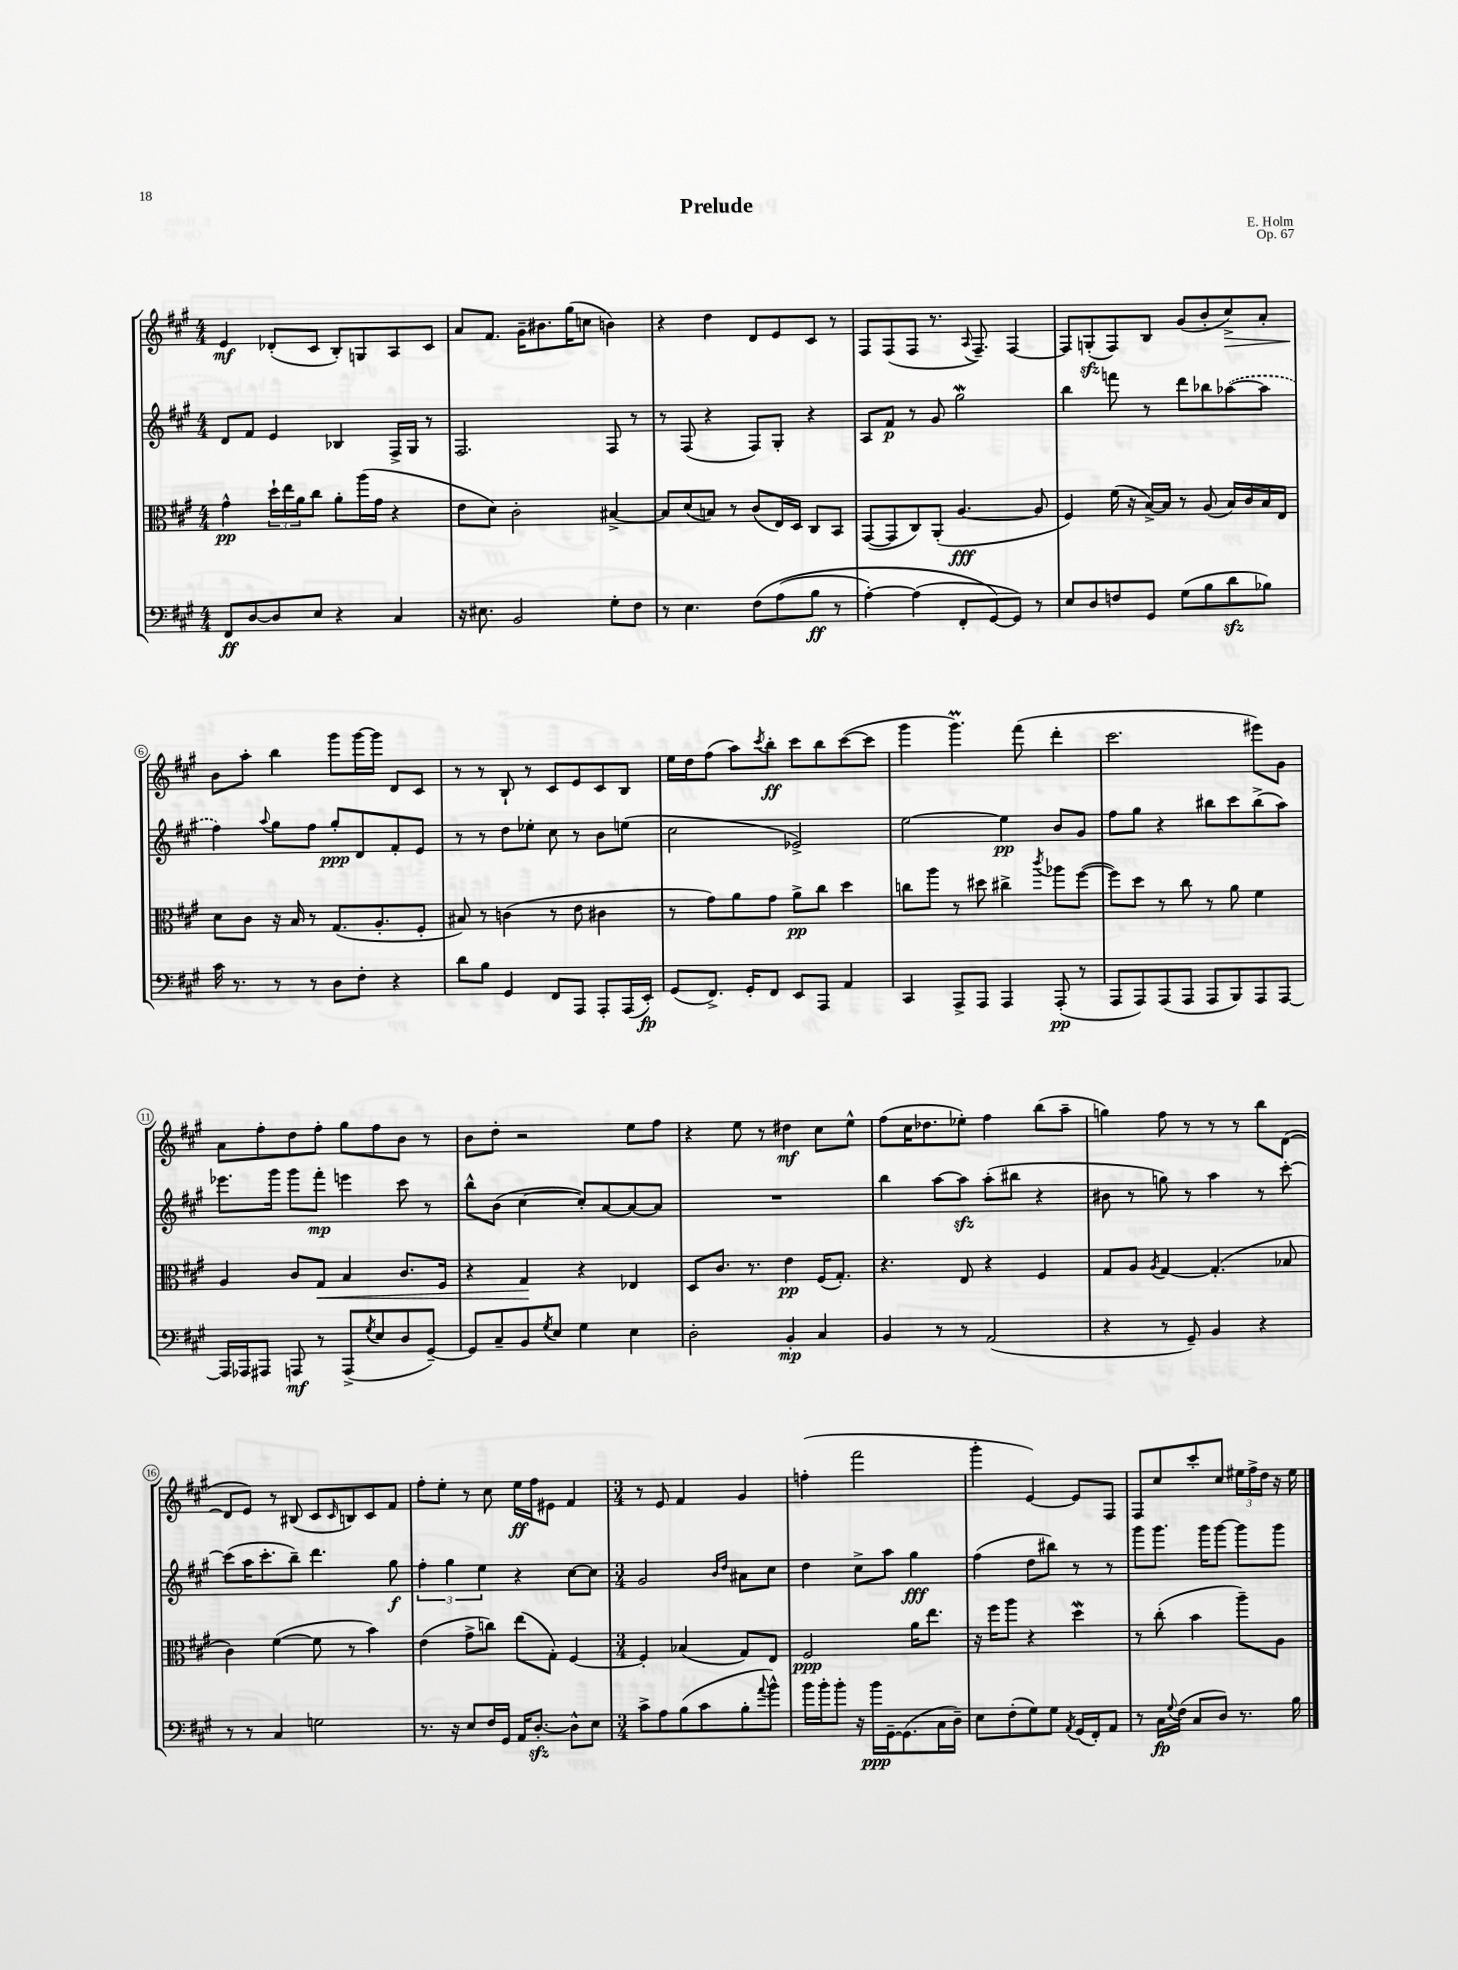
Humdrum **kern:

**kern	**kern	**kern	**kern
*staff4	*staff3	*staff2	*staff1
*clefF4	*clefC3	*clefG2	*clefG2
*k[f#c#g#]	*k[f#c#g#]	*k[f#c#g#]	*k[f#c#g#]
*M4/4	*M4/4	*M4/4	*M4/4
8FF#	4g#^^	8d	4e
[8D	.	8f#	.
8D]	24dd`	4e	(8d-'
.	24ee	.	.
.	24a	.	.
8E	8cc#	.	8c#
4r	8a'	4B-	8B')
.	(16aa	.	8G
.	16g#	.	.
4C#	4r	16F#^	8A
.	.	16G#	.
.	.	8r	8c#
=	=	=	=
16r	8e	2.F#	8a
8.E#	.	.	.
.	8d)	.	8.f#
2BB	2c#'	.	.
.	.	.	16g#~
.	.	.	8.b#
.	.	.	(16gg#
.	.	.	8cc
8G#'	[4B#^	8F#	4b)
8F#	.	8r	.
=	=	=	=
8r	8B#]	8r	4r
4.E	(8d	(8F#	.
.	8B)	4r	4dd
.	8r	.	.
&(8F#	(8c#	8F#)	8d
(8A	16E)	8G#'	8e
.	16D	.	.
8B	8C#	4r	8c#
8r	8BB	.	8r
=	=	=	=
[4A')	([8GG#	8A	8F#
.	8GG#]	8f#	(8F#
(4A]	8C#)	8r	8F#
.	(8AA'	8g#	8.r
8FF#'	[4.A	2gg#	.
.	.	.	8qqA
.	.	.	8.F#~)
[8GG#&)	.	.	.
8GG#])	.	.	[4F#
8r	8A]	.	.
=	=	=	=
8E	4F#)	4bb	8F#]
8D	.	.	(8G'
8F	(16f#	8fff	8F#)
.	16r	.	.
8GG#	[16B^)	8r	8B
.	16B]	.	.
(8G#	8r	8ddd	(8g#
8B	(8A	8bb-	8b'
8d	16B)	([8aa-	8cc#^)
.	16c#	.	.
8B-)	16B	8aa-]	8a'
.	16E	.	.
=	=	=	=
16c#	8d	4ff#)	8b
8.r	.	.	.
.	8c#	.	8aa'
.	.	8qqaa	.
8r	16r	8gg#	4bb
.	16B	.	.
8r	8r	8ff#	.
8D	(8.G#	8gg#'	8ggg#
8F#'	.	8d	[16ggg#
.	8.A'	.	16ggg#]
4r	.	8f#'	8d
.	8F#'	8e	8c#
=	=	=	=
8d	8B#)	8r	8r
8B	8r	8r	8r
4GG#	(4c	8dd	8B`
.	.	8ee-'	8r
8FF#	8r	8cc#	8c#
8AAA	8e	8r	8e
8AAA'	4c#	8b	8c#
(16AAA	.	(8ee	8B
16EE')	.	.	.
=	=	=	=
(8GG#	8r	2cc#	16ee
.	.	.	16dd
8.FF#^)	8g#)	.	(8ff#
.	8a	.	8aa)
16GG#'	.	.	.
.	.	.	8qccc#
8FF#	8g#	.	8bb'
8EE	8a^	2e-^)	8ccc#
8AAA	8cc#	.	8bb
4AA	4dd	.	([8ccc#
.	.	.	8ccc#]
=	=	=	=
4CC#	8cc	[2ee	4ggg#
.	8aa	.	.
8AAA^	8r	.	4.ggg#)
8AAA	8dd#	.	.
4AAA	4cc#^	4ee]	.
.	.	.	(8fff#
.	8qccc#	.	.
(8AAA'	8aa-	8b	4ddd'
8r	([8ff#	8g#	.
=	=	=	=
8AAA	8ff#])	8ff#	2.ccc#
8AAA)	8dd	8gg#	.
(8AAA	8r	4r	.
8AAA	8cc#	.	.
8AAA	8r	8bb#	.
8BBB)	8a	8ccc#	.
8AAA	4f#	(8bb#^	8eee#)
[8AAA	.	8aa)	8g#
=	=	=	=
16AAA]	4A	8.eee-	8a
16AAA-	.	.	.
8AAA#	.	.	8ff#'
.	.	16ggg#	.
8AAA	8c#	8ggg#	8dd
8r	8G#	8fff#'	8ff#'
(8AAA^	4B	4eee	8gg#
8qG#	.	.	.
8E	.	.	8ff#
8D	8.c#	8ccc#	8b
[8GG#~)	.	8r	8r
.	16F#	.	.
=	=	=	=
8GG#]	4r	8bb^^	8b
8C#~	.	(8b	8dd'
8BB	4G#	[4cc#	2r
8qG#	.	.	.
8E	.	.	.
4G#	4r	8cc#'])	.
.	.	[8a	.
4E	4E-	8a_	8ee
.	.	8a]	8ff#
=	=	=	=
2D'	8D	1r	4r
.	8.c#	.	.
.	.	.	8ee
.	8.r	.	.
.	.	.	8r
4BB'	4e	.	4dd#
4C#	(16F#	.	8cc#
.	8.G#')	.	.
.	.	.	8ee^^
=	=	=	=
4BB	4.r	4bb	(8ff#
.	.	.	16cc#
.	.	.	8.dd-
8r	.	[8aa	.
8r	8E	8aa]	8ee-')
(2AA	4r	(8aa'	4ff#
.	.	8bb#	.
.	4F#	4r	(8bb
.	.	.	8aa~
=	=	=	=
4r	8G#	8b#	4gg)
.	8A	8r	.
.	8qA	.	.
8r	[4G#	8gg)	8ff#
8GG#~)	.	8r	8r
4BB	(4.G#']	4aa	8r
.	.	.	8r
4r	.	8r	8bb
.	8B-	[8ccc#'	([8d
=	=	=	=
8r	4c#)	(8ccc#]	8d]
8r	.	16aa	8e)
.	.	8.ccc#'	.
4C#	([4f#	.	8r
.	.	8bb~)	(8B#
2G	8f#]	4.ddd	8c#
.	.	.	16qqc#
.	8r	.	8B)
.	4b)	.	8c#
.	.	8gg#	8f#
=	=	=	=
8.r	(4e	6ff#'	8ff#'
.	.	.	8ee'
.	.	6gg#	.
16r	.	.	.
8E	8g#^	.	8r
.	.	6ee	.
16F#	8cc)	.	8cc#
16GG#	.	.	.
16AA	(8ee	4r	16ee
[8.D'	.	.	16ff#
.	8G#')	.	8e#
8D^^]	[4F#	[8cc#	4f#
8E	.	8cc#]	.
=	=	=	=
*M3/4	*M3/4	*M3/4	*M3/4
8c#^	4F#']	2g#	8r
8A	.	.	8e
(8B	(4B-	.	4f#
8c#	.	.	.
.	.	16qqb	.
.	.	16qqdd	.
8B'	8G#)	8a#	4g#
8qqa	.	.	.
8b^^)	8E	8cc#	.
=	=	=	=
16b	2F#	4dd	(4ff'
16b'	.	.	.
8b'	.	.	.
16r	.	8cc#^	2fff#
16b	.	.	.
[16GG#~	.	8aa	.
(8.GG#]	.	.	.
.	16a	4gg#	.
.	8.ee	.	.
16C#	.	.	.
16D~)	.	.	.
=	=	=	=
8E	16r	(4ff#	4ggg#'
.	16ff#	.	.
(8F#'	8aa	.	.
8G#)	4r	8dd	[4e)
8G#	.	8bb#)	.
8qAA	.	.	.
(16GG#	4dd	8r	8e]
16FF#')	.	.	.
8AA	.	8r	8F#
=	=	=	=
8r	8r	8ggg#	8F#
16C#	(8cc#'	8.ggg#	8cc#
8qqG#	.	.	.
(16F#	.	.	.
8C#	4b	.	8ccc#'
.	.	16ggg#	.
8D)	.	[8ggg#	8cc#
8.r	8aa~)	8ggg#]	24ee#
.	.	.	24ff#^
.	.	.	24dd
.	8A	8ggg#	16r
16B	.	.	16ee#
==	==	==	==
*-	*-	*-	*-
